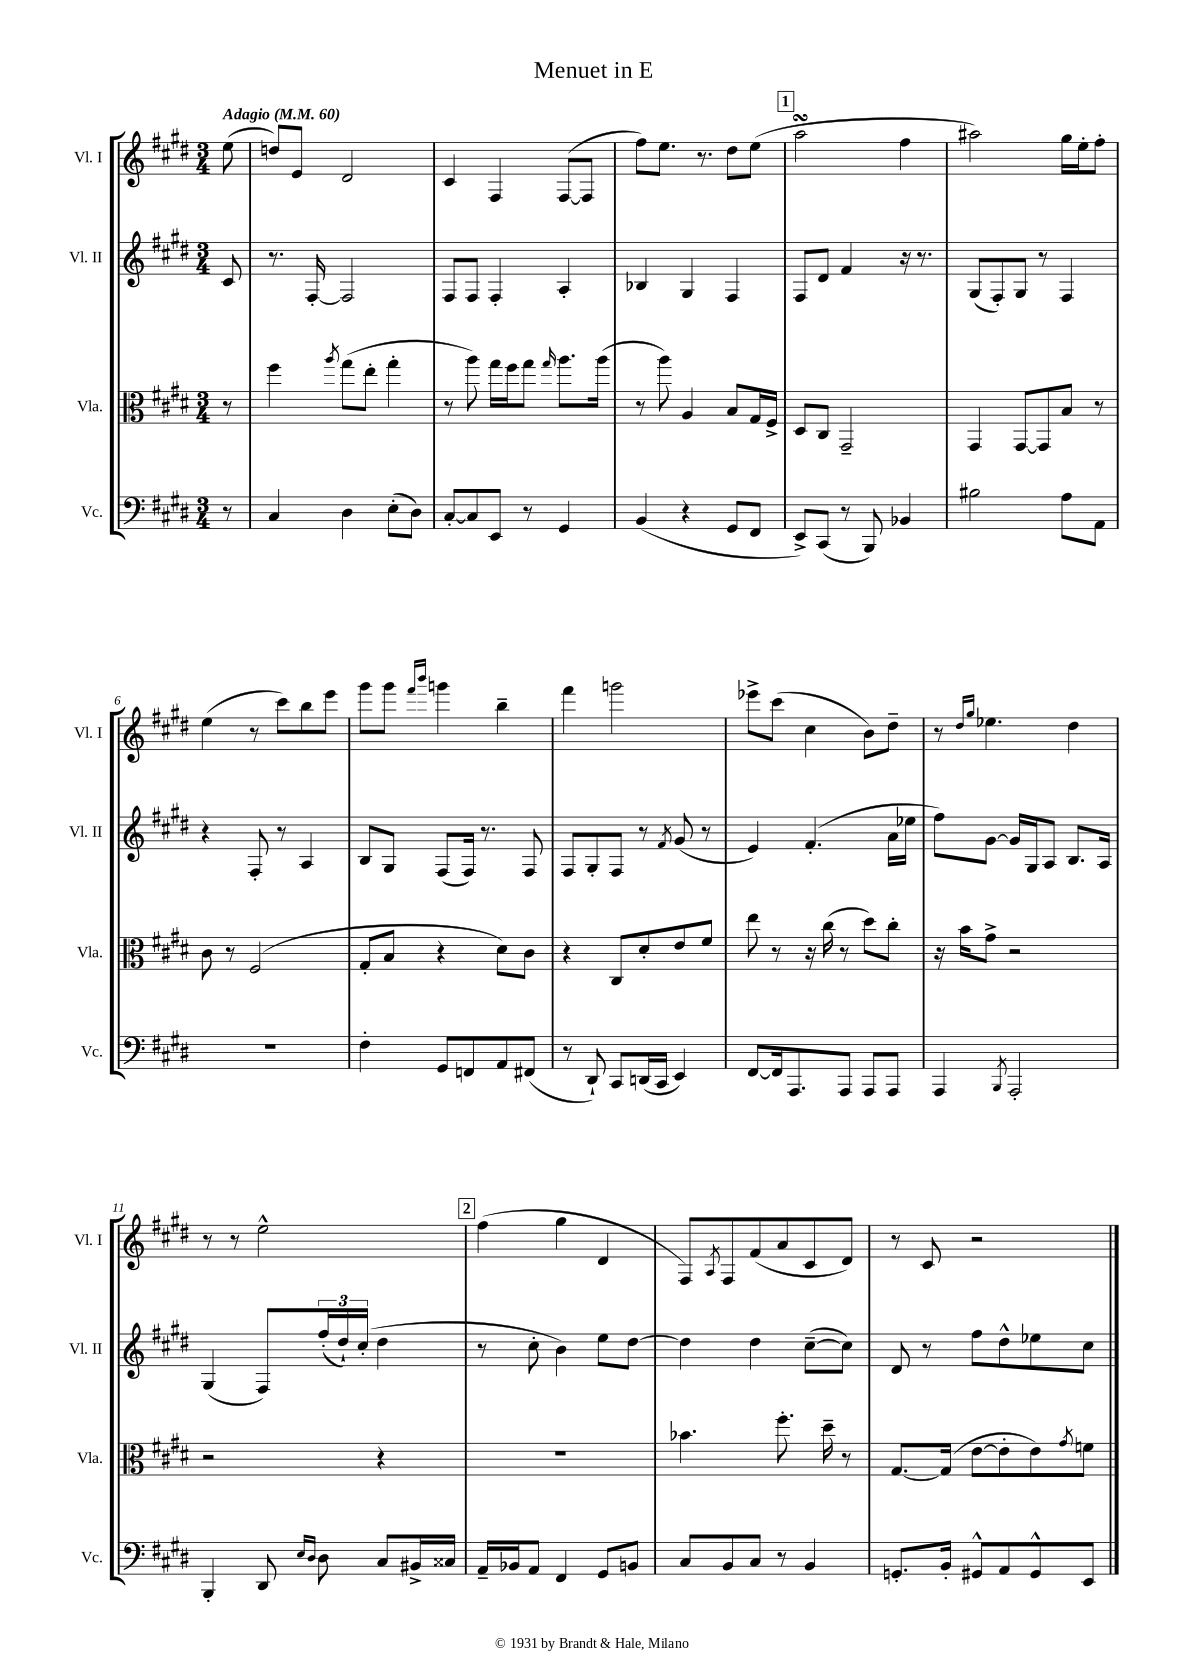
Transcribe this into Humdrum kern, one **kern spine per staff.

**kern	**kern	**kern	**kern
*part4	*part3	*part2	*part1
*staff4	*staff3	*staff2	*staff1
*I"Vc.	*I"Vla.	*I"Vl. II	*I"Vl. I
*I'Vc.	*I'Vla.	*I'Vl. II	*I'Vl. I
*clefF4	*clefC3	*clefG2	*clefG2
*k[f#c#g#d#]	*k[f#c#g#d#]	*k[f#c#g#d#]	*k[f#c#g#d#]
*M3/4	*M3/4	*M3/4	*M3/4
*MM60	*MM60	*MM60	*MM60
=	=	=	=
!	!	!	!LO:TX:a:B:t=Adagio
8r	8r	8c#/	(8ee\
=1	=1	=1	=1
4C#/	4ff#\	8.r	8ddn/L)
.	.	.	8e/J
.	.	[16F#'/	.
.	8qaa/	.	.
4D#\	(8gg#\L	2F#/]	2d#/
.	8ee'\J	.	.
(8E'\L	4gg#'\	.	.
8D#\J)	.	.	.
=2	=2	=2	=2
[8C#'/L	8r	8F#/L	4c#/
8C#/]	8aa\)	8F#/J	.
8EE/J	16gg#\LL	4F#'/	4F#/
.	16ff#\J	.	.
8r	8gg#\J	.	.
.	16qqgg#/	.	.
4GG#/	8.aa\L	4A'/	([8F#/L
.	.	.	8F#/J]
.	(16aa\Jk	.	.
=3	=3	=3	=3
(4BB/	8r	4B-X/	8ff#\L)
.	8aa\)	.	8.ee\J
4r	4A/	4G#/	.
.	.	.	8.r
8GG#/L	8B/L	4F#/	8dd#\L
8FF#/J	16G#/L	.	(8ee\J
.	16F#^/JJ	.	.
!!LO:REH:place=s1:t=1
=4	=4	=4	=4
8EE^/L)	8D#/L	8F#/L	2aasSSs\
(8CC#/J	8C#/J	8d#/J	.
8r	2GG#~/	4f#/	.
8BBB/)	.	.	.
4BB-X/	.	16r	4ff#\
.	.	8.r	.
=5	=5	=5	=5
2B#X\	4GG#/	(8G#/L	2aa#X\)
.	.	8F#'/)	.
.	[8GG#/L	8G#/J	.
.	8GG#/]	8r	.
8A\L	8B/J	4F#/	16gg#\LL
.	.	.	16ee'\J
8AA\J	8r	.	8ff#'\J
!!LO:LB:g=z
=6	=6	=6	=6
2.r	8c#\	4r	(4ee\
.	8r	.	.
.	(2F#/	8F#'/	8r
.	.	8r	8ccc#\L)
.	.	4A/	8bb\
.	.	.	8eee\J
=7	=7	=7	=7
4F#'\	8G#'/L	8B/L	8ggg#\L
.	8B/J	8G#/J	8ggg#\J
.	.	.	16qqfff#/LL
.	.	.	16qqbbb/JJ
8GG#/L	4r	(8F#/L	4gggn\
8FFn/	.	16F#/Jk)	.
.	.	8.r	.
8AA/	8d#\L)	.	4bb~\
(8FF#X/J	8c#\J	8F#/	.
=8	=8	=8	=8
8r	4r	8F#/L	4fff#\
8DD#`/)	.	8G#'/	.
8CC#/L	8C#/L	8F#/J	2gggn\
(16DDn/L	8d#'/	8r	.
16CC#/JJ	.	.	.
.	.	8qf#/	.
4EE/)	8e/	(8g#/	.
.	8f#/J	8r	.
=9	=9	=9	=9
[8FF#/L	8ee\	4e/)	8eee-X^\L
16FF#/k]	8r	.	(8ccc#\J
8.AAA/	.	.	.
.	16r	(4.f#'/	4cc#\
.	(16cc#\	.	.
8AAA/J	8r	.	.
8AAA/L	8dd#\L)	.	8b\L)
8AAA/J	8cc#'\J	16a\LL	8dd#~\J
.	.	16ee-X\JJ	.
=10	=10	=10	=10
4AAA/	16r	8ff#\L)	8r
.	16b\KL	.	.
.	.	.	16qqdd#/LL
.	.	.	16qqgg#/JJ
.	8g#^\J	[8g#\J	4.ee-X\
8qBBB/	.	.	.
2AAA'/	2r	16g#/LL]	.
.	.	16G#/J	.
.	.	8A/J	.
.	.	8.B/L	4dd#\
.	.	16A/Jk	.
!!LO:LB:g=z
=11	=11	=11	=11
4BBB'/	2r	(4G#/	8r
.	.	.	8r
8DD#/	.	8F#/L)	2ee^^\
16qqE/LL	.	.	.
16qqD#/JJ	.	.	.
8D#\	.	(24ff#'/L	.
.	.	24dd#`/)	.
.	.	(24cc#'/JJ	.
8C#/L	4r	4dd#\	.
16BB#X^/L	.	.	.
16C##X/JJ	.	.	.
!!LO:REH:place=s1:t=2
=12	=12	=12	=12
16AA~/LL	2.r	8r	(4ff#\
16BB-X/J	.	.	.
8AA/J	.	8cc#'\	.
4FF#/	.	4b\)	4gg#\
8GG#/L	.	8ee\L	4d#/
8BBn/J	.	[8dd#\J	.
=13	=13	=13	=13
8C#/L	4.b-X\	4dd#\]	8F#/L)
.	.	.	8qA/
8BB/	.	.	8F#/
8C#/J	.	4dd#\	(8f#/
8r	8.ff#'\	.	8a/
4BB/	.	([8cc#~\L	8c#/
.	16dd#~\	.	.
.	8r	8cc#\J])	8d#/J)
=14	=14	=14	=14
8.GGn'/L	[8.G#/L	8d#/	8r
.	.	8r	8c#/
16BB'/Jk	(16G#/Jk]	.	.
8GG#X^^/L	[8e\L	8ff#\L	2r
8AA/	8e'\]	8dd#^^\	.
8GG#^^/	8e\)	8ee-X\	.
.	8qg#/	.	.
8EE/J	8fn\J	8cc#\J	.
==	==	==	==
*-	*-	*-	*-
